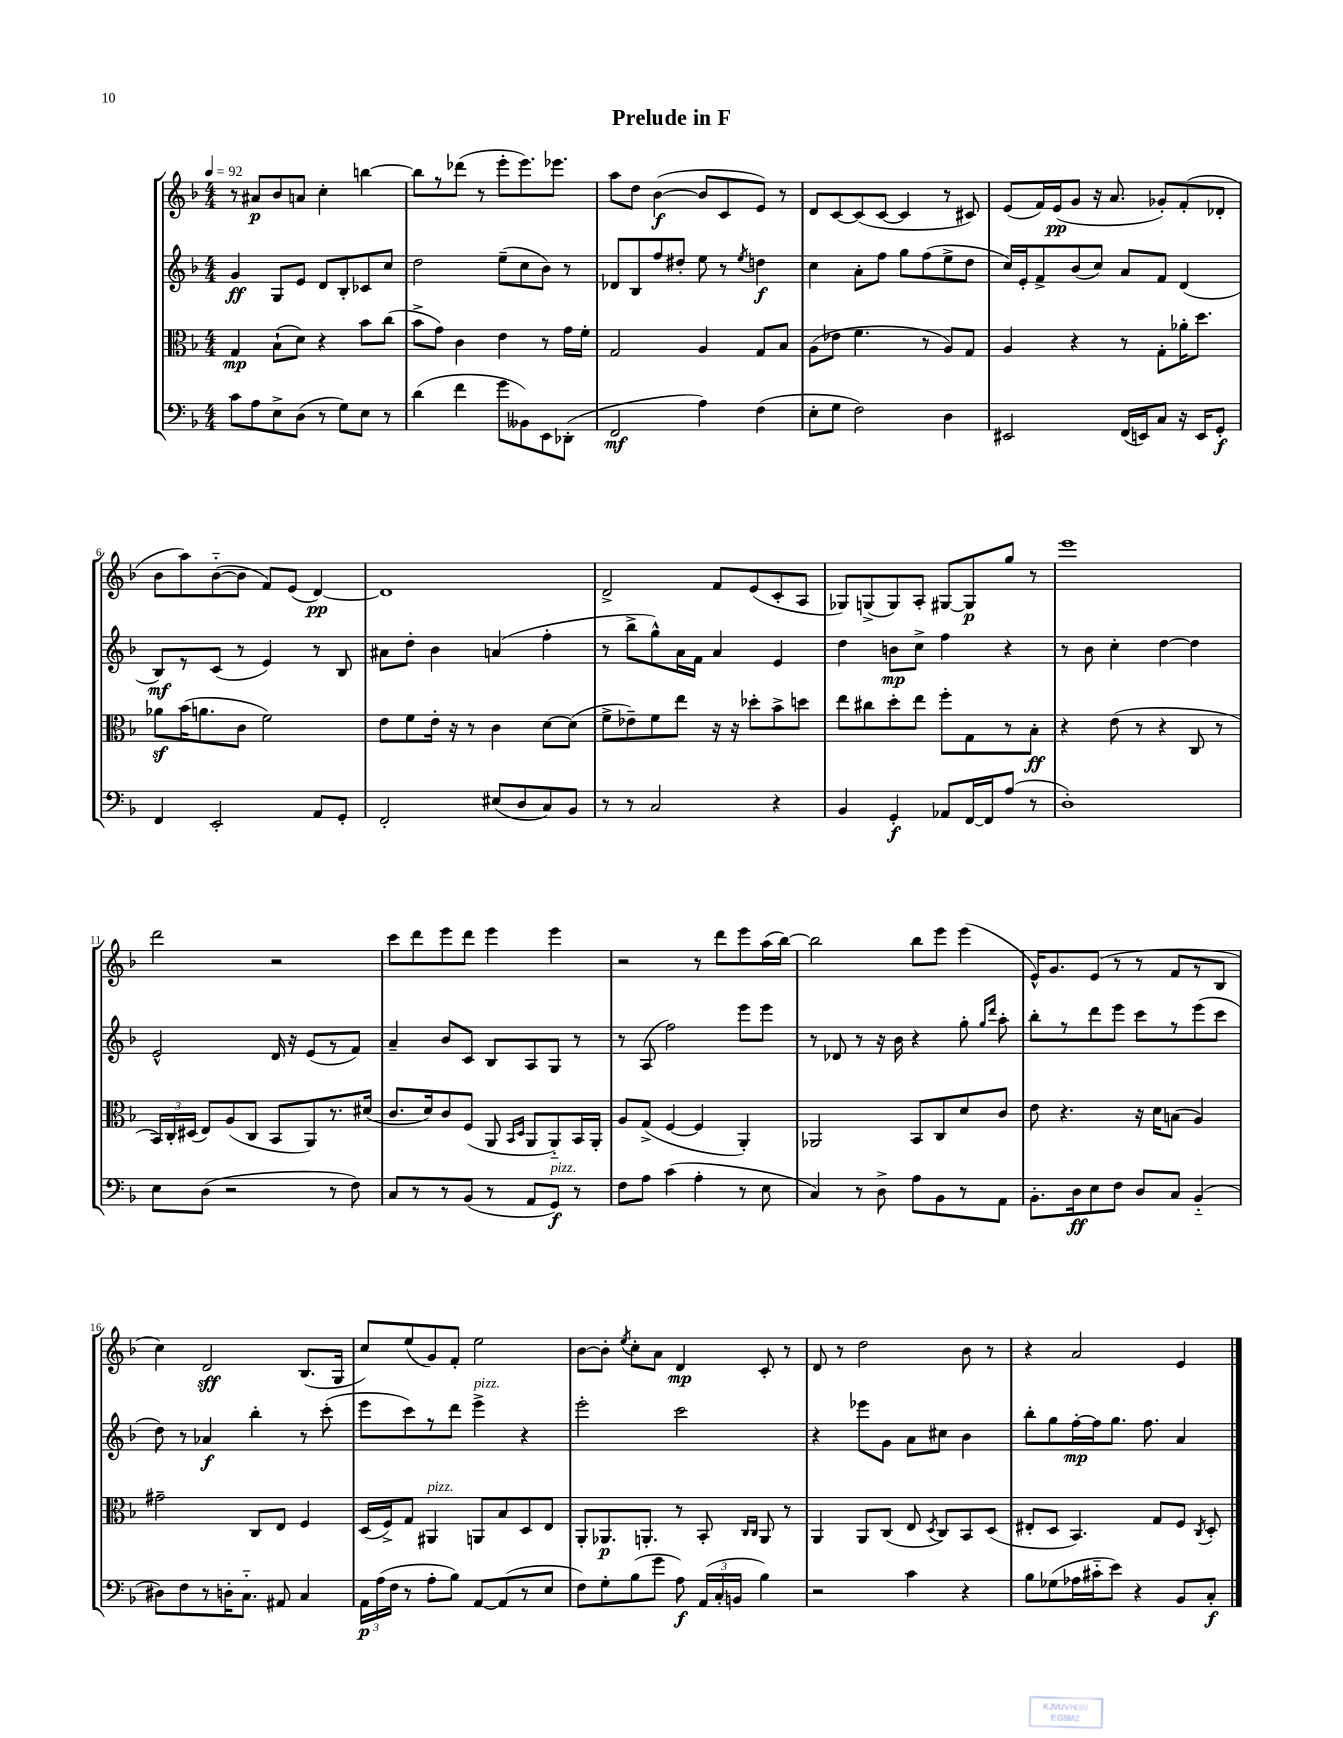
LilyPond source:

\header { title = "Prelude in F" }
<<
\new StaffGroup <<
\new Staff = "s0" {
    \clef treble \key f \major \numericTimeSignature \time 4/4 \tempo 4 = 92
    \autoBeamOff r8 ais'8[\p bes'8 a'8] c''4-. b''4~ |
    b''8[ r8 des'''8]( r8 e'''8[-. e'''8.) ees'''8.] |
    a''8[ d''8] bes'4~\f( bes'8[ c'8 e'8]) r8 |
    d'8[ c'8~ c'8( c'8]~ c'4 r8 cis'8) |
    e'8[( f'16) e'16\pp( g'8] r16 a'8. ges'8[-.) f'8-.( des'8]-. |
    bes'8[ a''8) bes'8~-_( bes'8] f'8[) e'8]( d'4~\pp) |
    d'1 |
    d'2-> f'8[ e'8( c'8-. a8] |
    ges8[) g8->( g8) a8]-. gis8[~ gis8\p g''8] r8 |
    e'''1 |
    d'''2 r2 |
    c'''8[ d'''8 e'''8 d'''8] e'''4 e'''4 |
    r2 r8 d'''8[ e'''8 a''16( bes''16]~) |
    bes''2 bes''8[ e'''8] e'''4( |
    e'16[-^) g'8. e'8]( r8 r8 f'8[ r8 bes8] |
    c''4) d'2\sff bes8.[( g16] |
    c''8[) e''8( g'8) f'8]-. e''2 |
    bes'8[~ bes'8]-. \acciaccatura { e''8 } c''8[-. a'8] d'4\mp c'8-. r8 |
    d'8 r8 d''2 bes'8 r8 |
    r4 a'2 e'4 \bar "|." |
}
\new Staff = "s1" {
    \clef treble \key f \major \numericTimeSignature \time 4/4
    \autoBeamOff g'4\ff g8[ e'8] d'8[ bes8-. ces'8 c''8] |
    d''2 e''8[--( c''8 bes'8]) r8 |
    des'8[ bes8 f''8 dis''8]-. e''8 r8 \acciaccatura { e''8 } d''4\f |
    c''4 a'8[-. f''8] g''8[ f''8( e''8-> d''8] |
    c''16[) e'16-. f'8-> bes'8( c''8]) a'8[ f'8] d'4( |
    bes8[\mf) r8 c'8]( r8 e'4) r8 bes8 |
    ais'8[ d''8]-. bes'4 a'4( f''4-. |
    r8 bes''8[-> g''8-^) a'16 f'16] a'4 e'4 |
    d''4 b'8[\mp c''8]-> f''4 r4 |
    r8 bes'8 c''4-. d''4~ d''4 |
    e'2-^ d'16 r16 e'8[( r8 f'8]) |
    a'4-- bes'8[ c'8] bes8[ a8 g8] r8 |
    r8 a8( f''2) e'''8[ e'''8] |
    r8 des'8 r8 r16 bes'16 r4 g''8-. \grace { g''16[ d'''16] } a''8-. |
    bes''8[-. r8 d'''8 e'''8] c'''8[ r8 e'''8( c'''8] |
    d''8) r8 aes'4\f bes''4-. r8 c'''8-.( |
    e'''8[ c'''8) r8 d'''8] e'''4->^\markup { \italic "pizz." } r4 |
    e'''2-. c'''2 |
    r4 ees'''8[ g'8] a'8[ cis''8] bes'4 |
    bes''8[-. g''8 f''16~-.\mp f''16 g''8.] f''8. a'4 \bar "|." |
}
\new Staff = "s2" {
    \clef alto \key f \major \numericTimeSignature \time 4/4
    \autoBeamOff g4\mp bes8[-!( d'8]) r4 bes'8[ c''8]( |
    bes'8[-> g'8]) c'4 e'4 r8 g'16[ f'16]-. |
    g2 a4 g8[ bes8] |
    a8[( ees'8] f'4. r8 a8[) g8] |
    a4 r4 r8 g8[-. aes'16-. d''8.] |
    aes'8[\sf bes'16( a'8. c'8] f'2) |
    e'8[ f'8 e'16]-. r16 r8 c'4 d'8[~ d'8]( |
    f'8[-> ees'8--) f'8 e''8] r16 r16 des''8[-. bes'8-> d''8] |
    e''8[ cis''8 d''8-. e''8] f''8[-. g8 r8 bes8]-.\ff |
    r4 e'8( r8 r4 c8 r8 |
    \tuplet 3/2 { bes,16[) c16-. dis16]( } e8[) a8( c8] bes,8[ a,8) r8. dis'16]( |
    c'8.[ d'16) c'8 f8]( a,8 \grace { bes,16[ d16] } a,8[ a,8-_) bes,16 a,16]-. |
    a8[ g8]->( f4~ f4 a,4-.) |
    aes,2 bes,8[ c8 d'8 c'8] |
    e'8 r4. r16 d'16[ b8]( a4) |
    gis'2-- c8[ e8] f4 |
    d16[( f16->) g8] ais,4^\markup { \italic "pizz." } a,8[ bes8 d8 e8] |
    a,8[-. aes,8.\p a,8.]-. r8 bes,8-. \grace { c16[ c16] } a,8 r8 |
    a,4 a,8[ c8]( e8 \acciaccatura { d8 } c8[) bes,8 d8]( |
    eis8[-. d8] bes,4.) g8[ f8] \acciaccatura { c8 } d8-. \bar "|." |
}
\new Staff = "s3" {
    \clef bass \key f \major \numericTimeSignature \time 4/4
    \autoBeamOff c'8[ a8 e8-> d8]( r8 g8[) e8] r8 |
    d'4( f'4 g'8[ beses,8) e,8 des,8]-.( |
    f,2\mf a4) f4( |
    e8[-. g8] f2) d4 |
    eis,2 f,16[( e,16) c8] r16 e,16[ g,8]-.\f |
    f,4 e,2-. a,8[ g,8]-. |
    f,2-. eis8[( d8 c8) bes,8] |
    r8 r8 c2 r4 |
    bes,4 g,4-.\f aes,8[ f,16~ f,16 a8]( r8 |
    d1-.) |
    e8[ d8]( r2 r8 f8) |
    c8[ r8 r8 bes,8]( r8 a,8[ g,8]\f^\markup { \italic "pizz." }) r8 |
    f8[ a8] c'4( a4-. r8 e8 |
    c4) r8 d8-> a8[ bes,8 r8 a,8] |
    bes,8.[-. d16\ff e8 f8] d8[ c8] bes,4-_( |
    dis8[) f8 r8 d16-. c8.]-_ ais,8 c4 |
    \tuplet 3/2 { a,16[\p a16( f16] } r8 a8[-. bes8]) a,8[~ a,8( r8 e8] |
    f8[) g8-. bes8( g'8] a8\f) \tuplet 3/2 { a,16[( c16-. b,16] } bes4) |
    r2 c'4 r4 |
    bes8[ ges8( aes16 cis'16-_ e'8]) r4 bes,8[ c8]-.\f \bar "|." |
}
>>
>>
